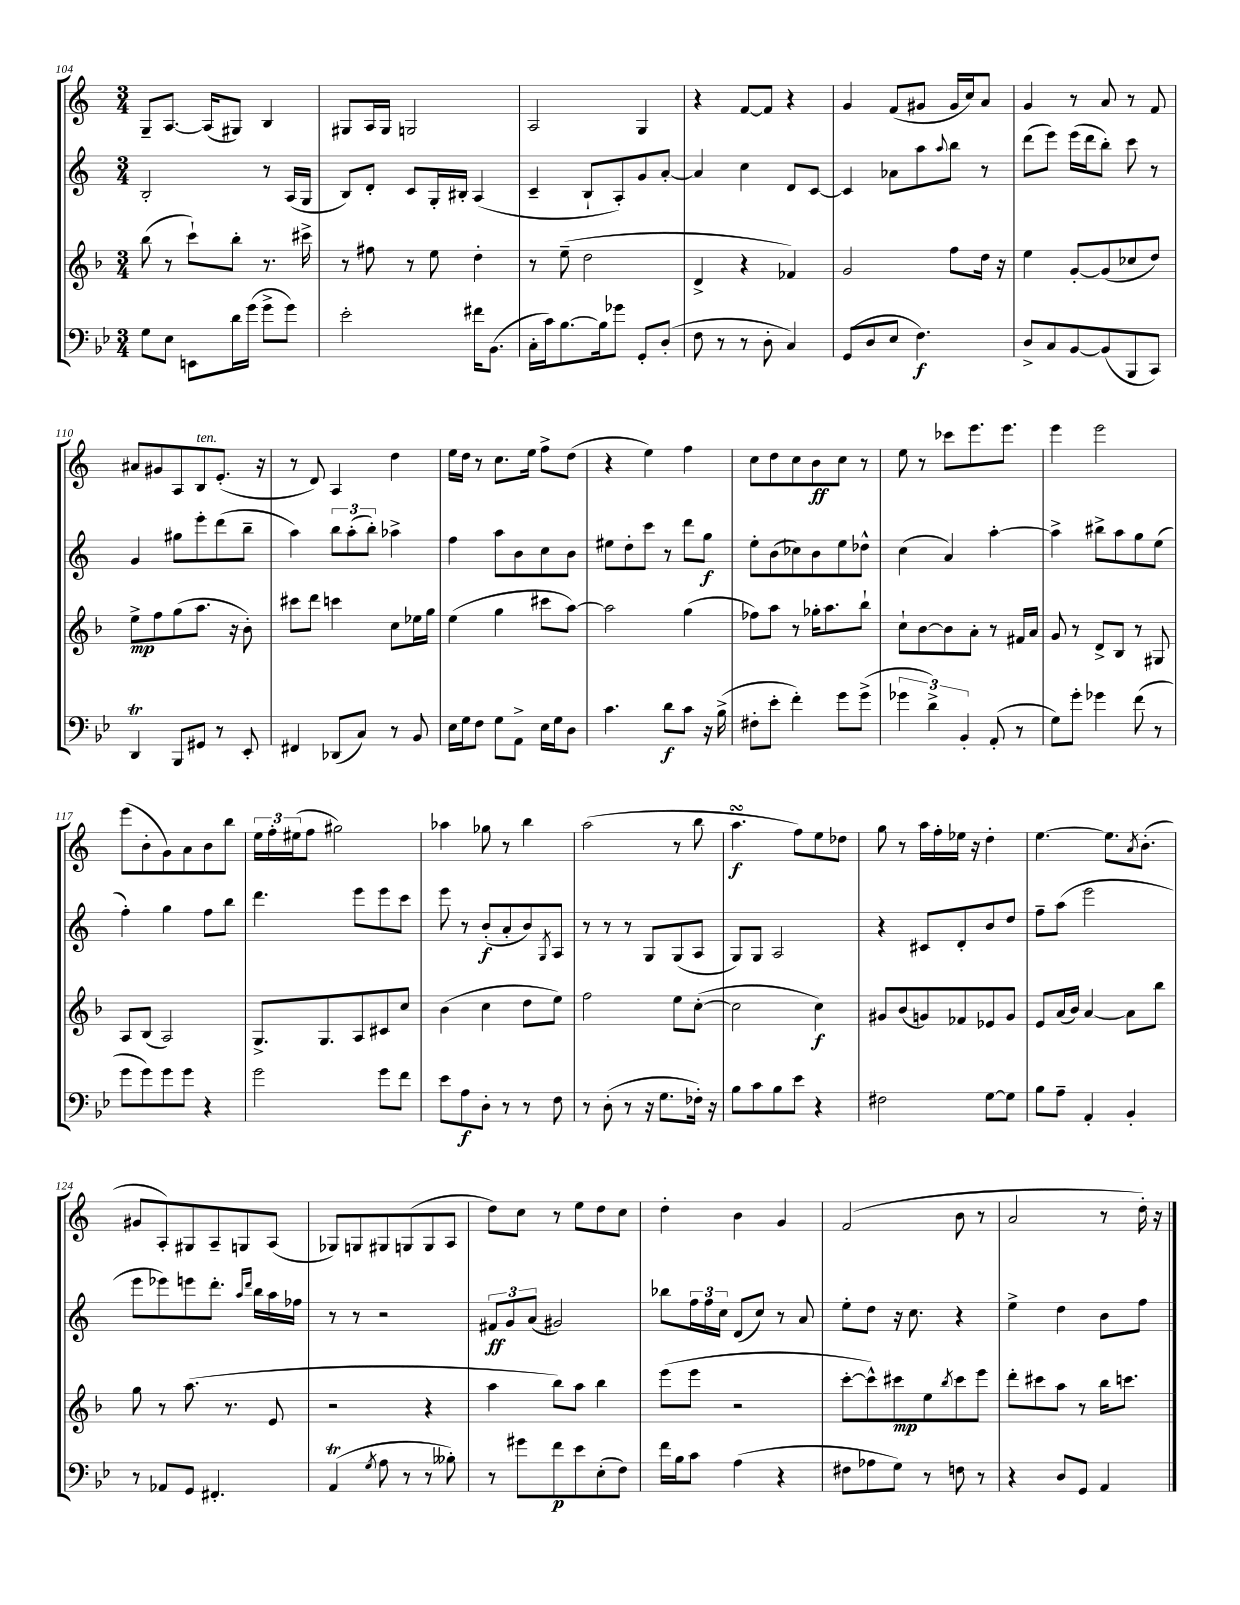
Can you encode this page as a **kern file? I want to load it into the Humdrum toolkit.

**kern	**dynam	**kern	**dynam	**kern	**dynam	**kern	**dynam
*part4	*part4	*part3	*part3	*part2	*part2	*part1	*part1
*staff4	*staff4	*staff3	*staff3	*staff2	*staff2	*staff1	*staff1
*clefF4	*	*clefG2	*	*clefG2	*	*clefG2	*
*k[b-e-]	*	*k[b-]	*	*k[]	*	*k[]	*
*M3/4	*	*M3/4	*	*M3/4	*	*M3/4	*
=104	=104	=104	=104	=104	=104	=104	=104
8G\L	.	(8bb-\	.	2B'/	.	8G~/L	.
8E-\J	.	8r	.	.	.	[8.A/J	.
8EEn\L	.	8ccc`\L)	.	.	.	.	.
.	.	.	.	.	.	(16A/KL]	.
16d\L	.	8bb-'\J	.	.	.	8G#X/J)	.
(16g\JJ	.	.	.	.	.	.	.
8g^\L	.	8.r	.	8r	.	4B/	.
8g\J)	.	.	.	(16A/LL	.	.	.
.	.	16ccc#X^\	.	16G/JJ	.	.	.
=105	=105	=105	=105	=105	=105	=105	=105
2e-'\	.	8r	.	8B/L)	.	8G#X/L	.
.	.	8ff#X\	.	8d'/J	.	16A/L	.
.	.	.	.	.	.	16G#/JJ	.
.	.	8r	.	8c/L	.	2Gn/	.
.	.	8ee\	.	16G'/L	.	.	.
.	.	.	.	16B#X'/JJ	.	.	.
16f#X\KL	.	4dd'\	.	(4A/	.	.	.
(8.BB-\J	.	.	.	.	.	.	.
=106	=106	=106	=106	=106	=106	=106	=106
16C'\LL	.	8r	.	4c~/	.	2A/	.
16c\J)	.	.	.	.	.	.	.
[8.B-\	.	(8ee~\	.	.	.	.	.
.	.	2dd\	.	8B`/L	.	.	.
16B-\k]	.	.	.	.	.	.	.
8g-X\J	.	.	.	8A'/)	.	.	.
8GG'/L	.	.	.	8g/	.	4G/	.
(8D'/J	.	.	.	[8a'/J	.	.	.
=107	=107	=107	=107	=107	=107	=107	=107
8F\	.	4d^/	.	4a/]	.	4r	.
8r	.	.	.	.	.	.	.
8r	.	4r	.	4cc\	.	[8f/L	.
8D'\	.	.	.	.	.	8f/J]	.
4C/)	.	4f-X/)	.	8d/L	.	4r	.
.	.	.	.	[8c/J	.	.	.
=108	=108	=108	=108	=108	=108	=108	=108
(8GG/L	.	2g/	.	4c/]	.	4g/	.
8D/	.	.	.	.	.	.	.
8E-/J	.	.	.	8a-X\L	.	(8f/L	.
4.F\)	f	.	.	8aa\	.	8g#X/J	.
.	.	.	.	8qqaa/	.	.	.
.	.	8ff\L	.	8bb\J	.	16g#/LL	.
.	.	.	.	.	.	16cc/J)	.
.	.	16dd\Jk	.	8r	.	8a/J	.
.	.	16r	.	.	.	.	.
=109	=109	=109	=109	=109	=109	=109	=109
8D^/L	.	4ee\	.	(8ddd\L	.	4g/	.
8C/	.	.	.	8eee\J)	.	.	.
[8BB-/	.	[8g'/L	.	(16eee\LL	.	8r	.
.	.	.	.	16ddd\J	.	.	.
(8BB-/]	.	(8g/]	.	8bb'\J)	.	8a/	.
8BBB-/	.	8cc-X/	.	8ccc\	.	8r	.
8CC/J)	.	8dd/J)	.	8r	.	8f/	.
!!LO:LB:g=z
=110	=110	=110	=110	=110	=110	=110	=110
4DDt/	.	8ee^\L	mp	4g/	.	8a#X/L	.
.	.	8ff\	.	.	.	8g#X/	.
8BBB-/L	.	(8gg\	.	8gg#X\L	.	8A/	.
!	!	!	!	!	!	!LO:TX:a:i:t=ten.	!
8GG#X/J	.	8.aa\J	.	8eee'\	.	8B/	.
8r	.	.	.	(8ddd\	.	(8.e'/J	.
.	.	16r	.	.	.	.	.
8EE-'/	.	8b-'\)	.	8bb~\J	.	.	.
.	.	.	.	.	.	16r	.
=111	=111	=111	=111	=111	=111	=111	=111
4FF#X/	.	8ccc#X\L	.	4aa\)	.	8r	.
.	.	8ddd\J	.	.	.	8d/)	.
(8DD-X/L	.	4cccn\	.	12bb\L	.	4A/	.
.	.	.	.	(12aa'\	.	.	.
8C/J)	.	.	.	.	.	.	.
.	.	.	.	12bb'\J)	.	.	.
8r	.	8cc\L	.	4aa-X^\	.	4dd\	.
8BB-/	.	16ee-X\L	.	.	.	.	.
.	.	16gg\JJ	.	.	.	.	.
=112	=112	=112	=112	=112	=112	=112	=112
16E-\LL	.	(4ee\	.	4ff\	.	16ee\LL	.
16G\J	.	.	.	.	.	16dd\JJ	.
8F\J	.	.	.	.	.	8r	.
8G\L	.	4gg\	.	8aa\L	.	8.cc\L	.
8AA^\J	.	.	.	8b\	.	.	.
.	.	.	.	.	.	16ee\Jk	.
16E-\LL	.	8ccc#X\L	.	8cc\	.	8ff^\L	.
16G\J	.	.	.	.	.	.	.
8D\J	.	[8aa\J)	.	8b\J	.	(8dd\J	.
=113	=113	=113	=113	=113	=113	=113	=113
4.c\	.	2aa\]	.	8ee#X\L	.	4r	.
.	.	.	.	8dd'\	.	.	.
.	.	.	.	8ccc\J	.	4ee\)	.
8d\L	f	.	.	8r	.	.	.
8c\J	.	(4gg\	.	8ddd\L	.	4ff\	.
16r	.	.	.	8gg\J	f	.	.
(16B-^\	.	.	.	.	.	.	.
=114	=114	=114	=114	=114	=114	=114	=114
8F#X'\L	.	8ff-X\L)	.	8ee'\L	.	8cc\L	.
8e-'\J	.	8aa\J	.	(8b\	.	8dd\	.
4f'\)	.	8r	.	8cc-X\)	.	8cc\	.
.	.	16gg-X'\KL	.	8b\	.	8b\	ff
.	.	8.aa\	.	.	.	.	.
8g\L	.	.	.	8ee\	.	8cc\J	.
(8g^\J	.	8bb-`\J	.	8dd-X^^\J	.	8r	.
=115	=115	=115	=115	=115	=115	=115	=115
6g-X\	.	8cc`\L	.	(4cc\	.	8ee\	.
.	.	[8b-\	.	.	.	8r	.
6d^\)	.	.	.	.	.	.	.
.	.	8b-\]	.	4a/)	.	8ccc-X\L	.
6BB-'/	.	.	.	.	.	.	.
.	.	8a'\J	.	.	.	8.eee\	.
(8AA'/	.	8r	.	[4aa'\	.	.	.
.	.	.	.	.	.	8.eee\J	.
8r	.	16f#X/LL	.	.	.	.	.
.	.	16a/JJ	.	.	.	.	.
=116	=116	=116	=116	=116	=116	=116	=116
8G\L)	.	8g/	.	4aa^\]	.	4eee\	.
8g'\J	.	8r	.	.	.	.	.
4g-X\	.	8d^/L	.	8bb#X^\L	.	2eee\	.
.	.	8B-/J	.	8aa\	.	.	.
(8f\	.	8r	.	8gg\	.	.	.
8r	.	8G#X/	.	(8ee\J	.	.	.
!!LO:LB:g=z
=117	=117	=117	=117	=117	=117	=117	=117
8g\L	.	8A/L	.	4ff'\)	.	(8eee\L	.
8g\)	.	(8B-/J	.	.	.	8b'\	.
8g\	.	2A/)	.	4gg\	.	8g\)	.
8g\J	.	.	.	.	.	8a\	.
4r	.	.	.	8ff\L	.	8b\	.
.	.	.	.	8bb\J	.	8bb\J	.
=118	=118	=118	=118	=118	=118	=118	=118
2g\	.	8.G^/L	.	4.ddd\	.	24ee\LL	.
.	.	.	.	.	.	24ff'\	.
.	.	.	.	.	.	(24ee#X\J	.
.	.	.	.	.	.	8ff\J	.
.	.	8.G/	.	.	.	.	.
.	.	.	.	.	.	2gg#X\)	.
.	.	8A/	.	8eee\L	.	.	.
8g\L	.	8c#X/	.	8eee\	.	.	.
8f\J	.	8cc/J	.	8ccc\J	.	.	.
=119	=119	=119	=119	=119	=119	=119	=119
8e-\L	.	(4b-\	.	8eee\	.	4aa-X\	.
8A\	f	.	.	8r	.	.	.
8D'\J	.	4cc\	.	(8b'/L	f	8gg-X\	.
8r	.	.	.	8a'/	.	8r	.
8r	.	8dd\L	.	8b/)	.	4bb\	.
.	.	.	.	8qG/	.	.	.
8F\	.	8ee\J)	.	8A/J	.	.	.
=120	=120	=120	=120	=120	=120	=120	=120
8r	.	2ff\	.	8r	.	(2aa\	.
(8D'\	.	.	.	8r	.	.	.
8r	.	.	.	8r	.	.	.
16r	.	.	.	8G/L	.	.	.
8.G\L	.	.	.	.	.	.	.
.	.	8ee\L	.	(8G/	.	8r	.
16F-X'\Jk)	.	([8cc'\J	.	8A/J	.	8bb\	.
16r	.	.	.	.	.	.	.
=121	=121	=121	=121	=121	=121	=121	=121
8B-\L	.	2cc\]	.	8G/L)	.	4.aasSSS\	f
8c\	.	.	.	8G/J	.	.	.
8B-\	.	.	.	2A/	.	.	.
8e-\J	.	.	.	.	.	8ff\L)	.
4r	.	4cc\)	f	.	.	8ee\	.
.	.	.	.	.	.	8dd-X\J	.
=122	=122	=122	=122	=122	=122	=122	=122
2F#X\	.	8g#X/L	.	4r	.	8gg\	.
.	.	(8b-/	.	.	.	8r	.
.	.	8gn/)	.	8c#X/L	.	16aa\LL	.
.	.	.	.	.	.	16ff'\	.
.	.	8f-X/	.	8d'/	.	16ee-X\JJ	.
.	.	.	.	.	.	16r	.
[8G\L	.	8e-X/	.	8b/	.	4dd'\	.
8G\J]	.	8g/J	.	8dd/J	.	.	.
=123	=123	=123	=123	=123	=123	=123	=123
8B-\L	.	8e/L	.	8ff~\L	.	[4.ee\	.
8A~\J	.	(16a/L	.	(8aa\J	.	.	.
.	.	16b-/JJ)	.	.	.	.	.
4AA'/	.	[4a/	.	2eee\	.	.	.
.	.	.	.	.	.	8.ee\L]	.
4BB-'/	.	8a\L]	.	.	.	.	.
.	.	.	.	.	.	8qa/	.
.	.	.	.	.	.	(8.b'\J	.
.	.	8bb-\J	.	.	.	.	.
!!LO:LB:g=z
=124	=124	=124	=124	=124	=124	=124	=124
8r	.	8gg\	.	8eee\L	.	8g#X/L	.
8AA-X/L	.	8r	.	8eee-X\)	.	8A'/)	.
8GG/J	.	(8.aa\	.	8eeen\	.	8G#X/	.
4.FF#X'/	.	.	.	8.ddd'\J	.	8A~/	.
.	.	8.r	.	.	.	.	.
.	.	.	.	.	.	8Gn/	.
.	.	.	.	16qqaa/LL	.	.	.
.	.	.	.	16qqddd/JJ	.	.	.
.	.	.	.	16bb\LL	.	.	.
.	.	8e/	.	16aa\	.	(8A/J	.
.	.	.	.	16ff-X\JJ	.	.	.
=125	=125	=125	=125	=125	=125	=125	=125
(4AAt/	.	2r	.	8r	.	8G-X/L)	.
.	.	.	.	8r	.	8Gn/	.
8qG/	.	.	.	.	.	.	.
8A\	.	.	.	2r	.	8G#X/	.
8r	.	.	.	.	.	(8Gn/	.
8r	.	4r	.	.	.	8G/	.
8B--X'\)	.	.	.	.	.	8A/J	.
=126	=126	=126	=126	=126	=126	=126	=126
8r	.	4aa\	.	12f#X/L	ff	8dd\L)	.
.	.	.	.	12g/	.	.	.
8g#X\L	.	.	.	.	.	8cc\J	.
.	.	.	.	(12a/J	.	.	.
8f\	p	8bb-\L)	.	2g#X/)	.	8r	.
8e-\	.	8aa\J	.	.	.	8ee\L	.
(8E-'\	.	4bb-\	.	.	.	8dd\	.
8F\J)	.	.	.	.	.	8cc\J	.
=127	=127	=127	=127	=127	=127	=127	=127
16f\LL	.	(8eee\L	.	8bb-X\L	.	4dd'\	.
16B-\J	.	.	.	.	.	.	.
8c\J	.	8eee\J	.	24ff\L	.	.	.
.	.	.	.	24ff\	.	.	.
.	.	.	.	24cc\JJ	.	.	.
(4A\	.	2r	.	(8d/L	.	4b\	.
.	.	.	.	8cc/J)	.	.	.
4r	.	.	.	8r	.	4g/	.
.	.	.	.	8a/	.	.	.
=128	=128	=128	=128	=128	=128	=128	=128
8F#X\L	.	[8ccc'\L	.	8ee'\L	.	(2f/	.
8A-X\	.	8ccc^^\])	.	8dd\J	.	.	.
8G\J)	.	8ccc#X\	mp	16r	.	.	.
.	.	.	.	8.cc\	.	.	.
8r	.	8ee\	.	.	.	.	.
.	.	8qbb-/	.	.	.	.	.
8Fn\	.	8ccc#\	.	4r	.	8b\	.
8r	.	8eee\J	.	.	.	8r	.
=129	=129	=129	=129	=129	=129	=129	=129
4r	.	8ddd'\L	.	4ee^\	.	2a/	.
.	.	8ccc#X\	.	.	.	.	.
8D/L	.	8aa\J	.	4dd\	.	.	.
8GG/J	.	8r	.	.	.	.	.
4AA/	.	16bb-\KL	.	8b\L	.	8r	.
.	.	8.cccn\J	.	.	.	.	.
.	.	.	.	8ff\J	.	16dd'\)	.
.	.	.	.	.	.	16r	.
==	==	==	==	==	==	==	==
*-	*-	*-	*-	*-	*-	*-	*-
